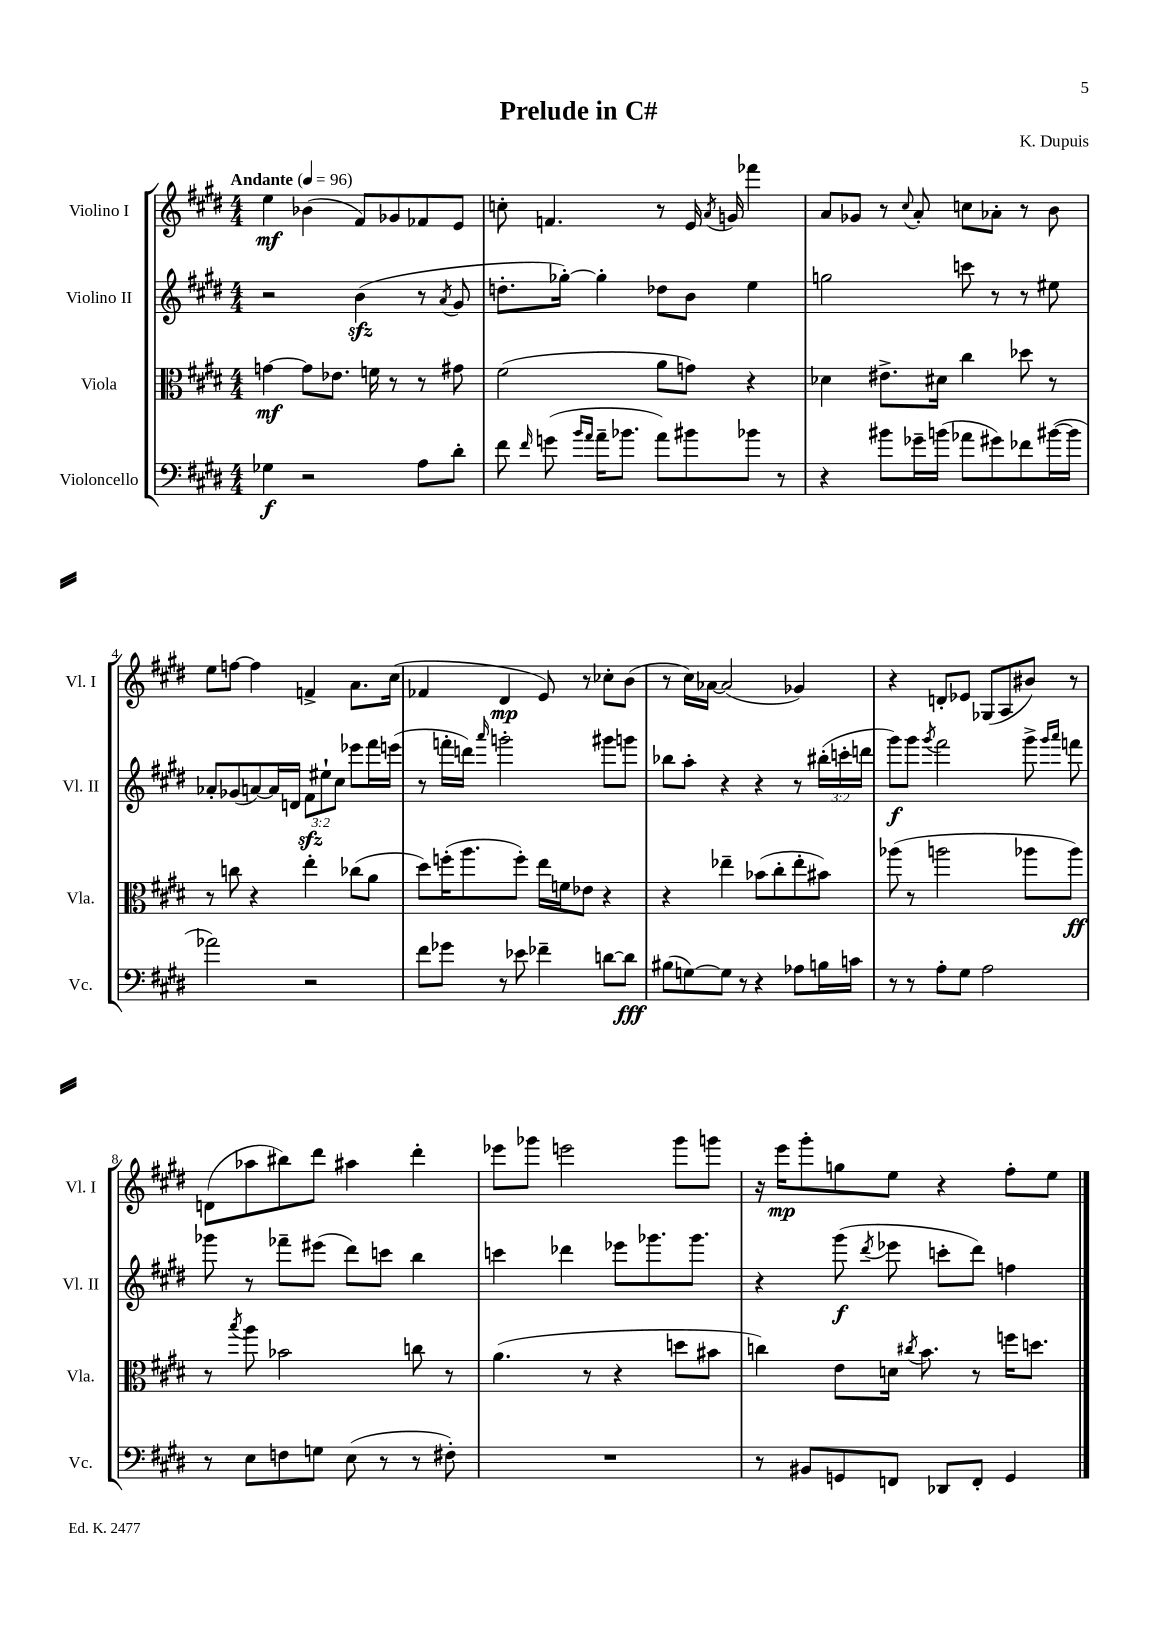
\header { title = "Prelude in C#" composer = "K. Dupuis" }
<<
\new StaffGroup <<
\new Staff = "s0" \with { instrumentName = "Violino I" shortInstrumentName = "Vl. I" } {
    \clef treble \key e \major \numericTimeSignature \time 4/4 \tempo "Andante" 4 = 96
    \autoBeamOff e''4\mf bes'4( fis'8[) ges'8 fes'8 e'8] |
    c''8-. f'4. r8 e'16 \acciaccatura { a'8 } g'16 fes'''4 |
    a'8[ ges'8] r8 \appoggiatura { cis''8 } a'8-. c''8[ aes'8]-. r8 b'8 |
    e''8[ f''8]~ f''4 f'4-> a'8.[ cis''16]( |
    fes'4 dis'4\mp e'8) r8 ces''8[-. b'8]( |
    r8 cis''16[) aes'16]~ aes'2( ges'4) |
    r4 d'8[-. ees'8] ges8[( a8 bis'8]) r8 |
    d'8[( aes''8 bis''8) dis'''8] ais''4 dis'''4-. |
    ees'''8[ ges'''8] e'''2 ges'''8[ g'''8] |
    r16 e'''16[\mp gis'''8-. g''8 e''8] r4 fis''8[-. e''8] \bar "|." |
}
\new Staff = "s1" \with { instrumentName = "Violino II" shortInstrumentName = "Vl. II" } {
    \clef treble \key e \major \numericTimeSignature \time 4/4 \override Staff.TupletNumber.text = #tuplet-number::calc-fraction-text
    \autoBeamOff r2 b'4\sfz( r8 \acciaccatura { a'8 } gis'8 |
    d''8.[-. ges''16]~-.) ges''4-. des''8[ b'8] e''4 |
    g''2 c'''8 r8 r8 eis''8 |
    aes'8[-. ges'8( a'8~) a'16 d'16] \tuplet 3/2 { fis'8[\sfz eis''8-! cis''8] } ees'''8[ fis'''16 e'''16]( |
    r8 f'''16[-. d'''16]) \grace { a'''16 } g'''2-. gis'''8[ g'''8] |
    bes''8[ a''8]-. r4 r4 r8 \tuplet 3/2 { bis''16[-.( c'''16-. d'''16] } |
    gis'''8[\f) gis'''8] \acciaccatura { gis'''8 } fis'''2 gis'''8-> \grace { gis'''16[ a'''16] } f'''8 |
    ges'''8 r8 fes'''8[-- eis'''8]( dis'''8[) c'''8] b''4 |
    c'''4 des'''4 ees'''8[ ges'''8. ges'''8.] |
    r4 gis'''8\f( \acciaccatura { dis'''8 } ees'''8 c'''8[-. dis'''8]) f''4 \bar "|." |
}
\new Staff = "s2" \with { instrumentName = "Viola" shortInstrumentName = "Vla." } {
    \clef alto \key e \major \numericTimeSignature \time 4/4
    \autoBeamOff g'4~\mf g'8[ ees'8.] f'16 r8 r8 gis'8 |
    fis'2( a'8[ g'8]) r4 |
    des'4 eis'8.[-> dis'16] cis''4 des''8 r8 |
    r8 c''8 r4 e''4-. ces''8[( a'8] |
    dis''8[) f''16-.( a''8. f''8]-.) e''16[ f'16 ees'8] r4 |
    r4 ees''4-- bes'8[( cis''8-. ees''8-. bis'8]) |
    aes''8( r8 a''2 aes''8[ aes''8]\ff) |
    r8 \acciaccatura { b''8 } a''8 bes'2 c''8 r8 |
    a'4.( r8 r4 d''8[ bis'8] |
    c''4) e'8[ d'16] \acciaccatura { cis''8 } b'8. r8 f''16[ d''8.] \bar "|." |
}
\new Staff = "s3" \with { instrumentName = "Violoncello" shortInstrumentName = "Vc." } {
    \clef bass \key e \major \numericTimeSignature \time 4/4
    \autoBeamOff ges4\f r2 a8[ dis'8]-. |
    fis'8 \grace { fis'16 } g'8( \grace { b'16[ a'16] } a'16[-- bes'8.] a'8[) bis'8 bes'8] r8 |
    r4 bis'8[ ges'16-- b'16]( aes'8[ gis'8) fes'8 bis'16~( bis'16] |
    aes'2) r2 |
    fis'8[ ges'8] r8 ees'8 fes'4-- d'8[~ d'8]\fff |
    bis8[( g8~) g8] r8 r4 aes8[ b16 c'16] |
    r8 r8 a8[-. gis8] a2 |
    r8 e8[ f8 g8] e8( r8 r8 fis8-.) |
    R1 |
    r8 bis,8[ g,8 f,8] des,8[ f,8]-. g,4 \bar "|." |
}
>>
>>
